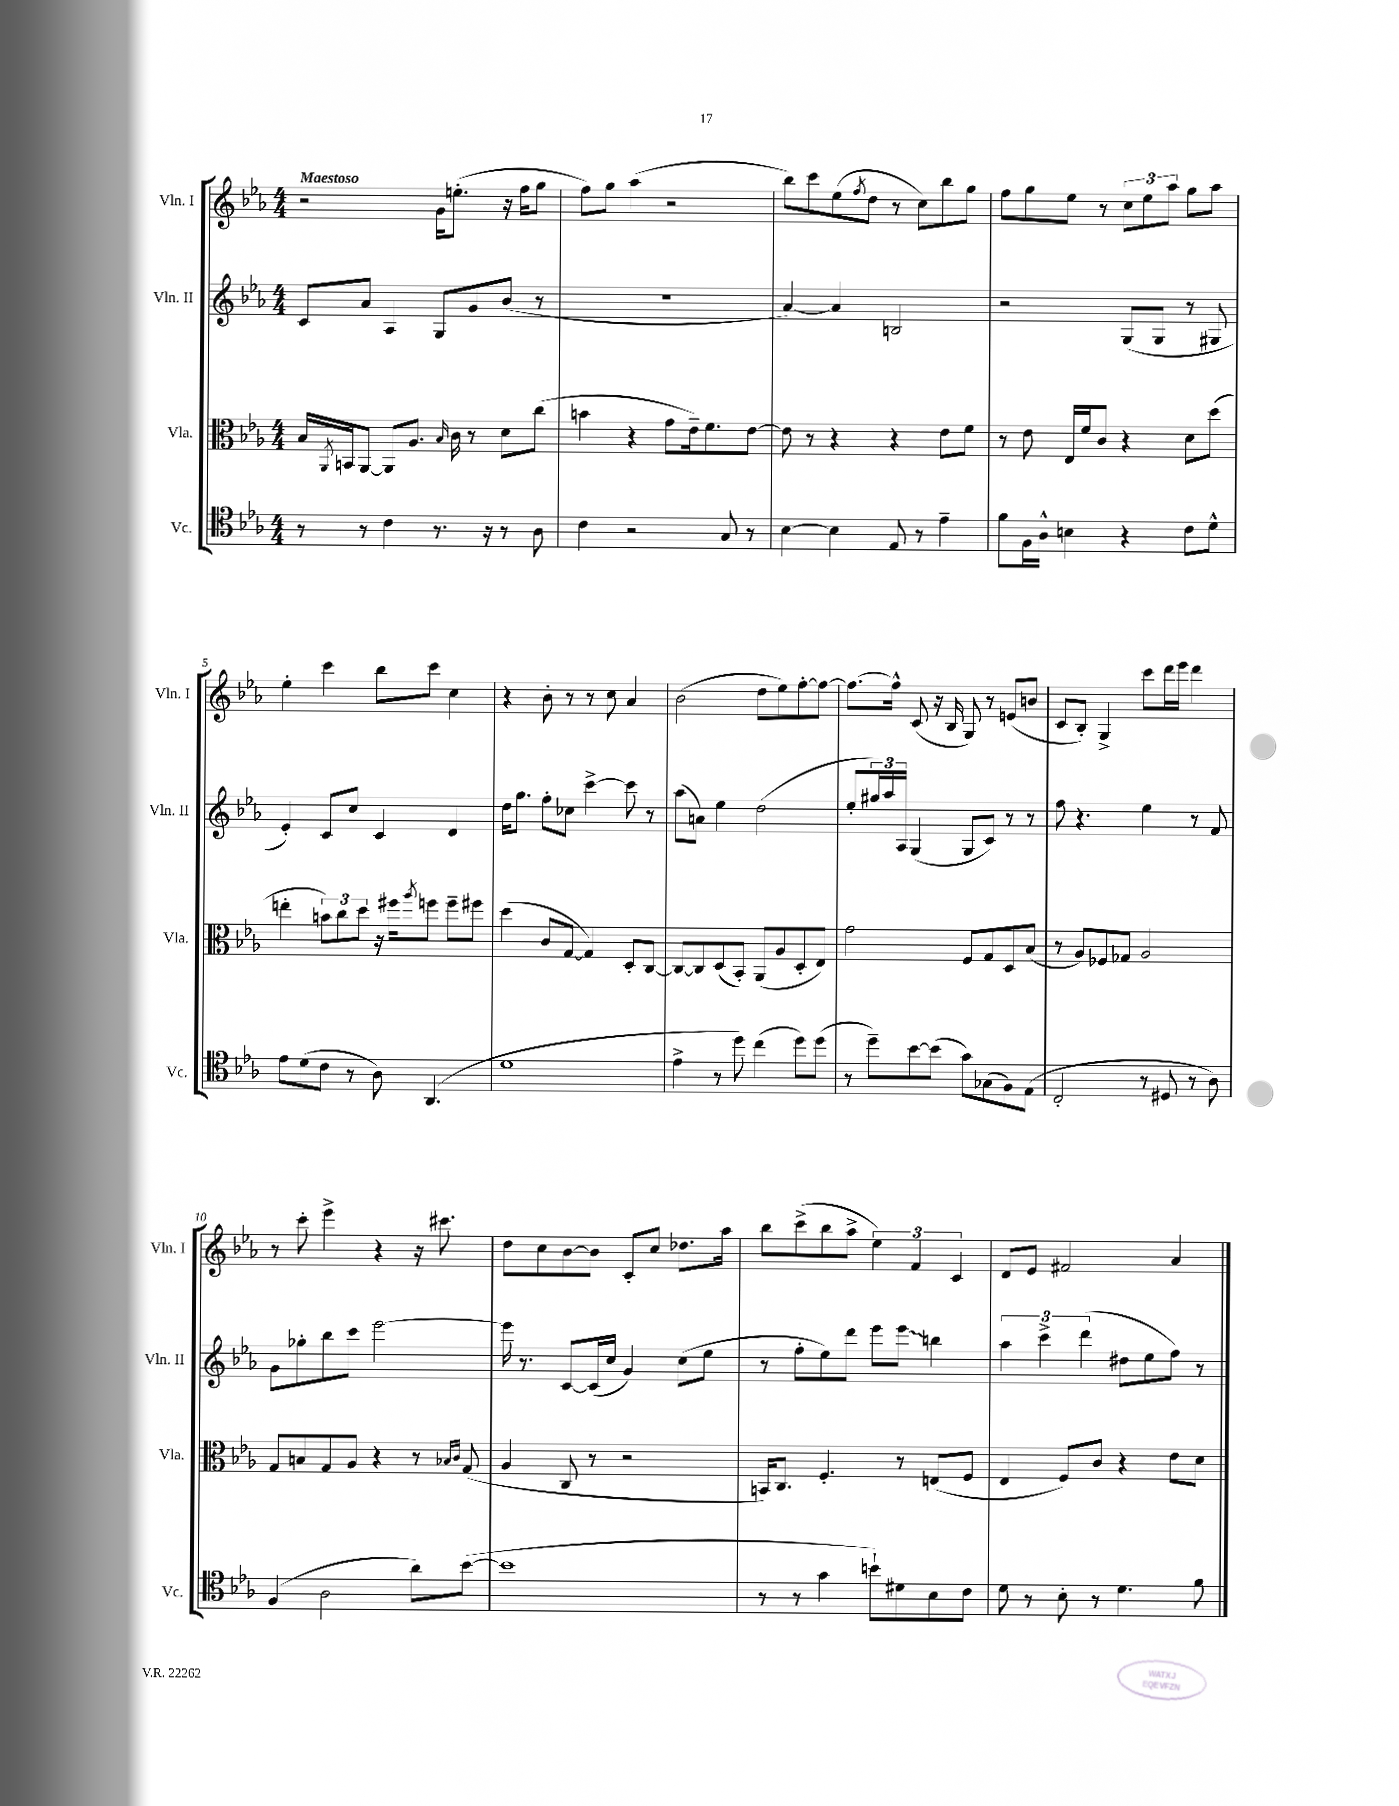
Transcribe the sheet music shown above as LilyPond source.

<<
\new StaffGroup <<
\new Staff = "s0" \with { instrumentName = "Vln. I" shortInstrumentName = "Vln. I" } {
    \clef treble \key ees \major \numericTimeSignature \time 4/4 \tempo "Maestoso"
    r2 g'16 e''8.-.( r16 f''16 g''8 |
    f''8) g''8 aes''4( r2 |
    bes''8) c'''8 ees''8( \acciaccatura { f''8 } d''8 r8 c''8) bes''8 g''8 |
    f''8 g''8 ees''8 r8 \tuplet 3/2 { c''8 ees''8 aes''8 } g''8 aes''8 |
    ees''4-. c'''4 bes''8 c'''8 c''4 |
    r4 bes'8-. r8 r8 c''8 aes'4 |
    bes'2( d''8 ees''8) f''8~-. f''8~ |
    f''8.~ f''16-^ c'8( r16 bes16 g8) r8 e'8( b'8 |
    c'8 bes8-.) g4-> c'''8 d'''16 ees'''16 d'''4 |
    r8 c'''8-. ees'''4-> r4 r16 cis'''8. |
    d''8 c''8 bes'8~ bes'8 c'8-. c''8 des''8. aes''16 |
    bes''8 c'''8->( bes''8 aes''8-> \tuplet 3/2 { ees''4) f'4 c'4 } |
    d'8 ees'8 fis'2 aes'4 \bar "|." |
}
\new Staff = "s1" \with { instrumentName = "Vln. II" shortInstrumentName = "Vln. II" } {
    \clef treble \key ees \major \numericTimeSignature \time 4/4
    c'8 aes'8 aes4 g8 g'8 bes'8( r8 |
    R1 |
    aes'4~) aes'4 b2 |
    r2 g8( g8 r8 gis8 |
    ees'4-.) c'8 c''8 c'4 d'4 |
    d''16 g''8. f''8-. ces''8 c'''4~-> c'''8 r8 |
    aes''8( a'8) ees''4 d''2( |
    ees''8-. \tuplet 3/2 { gis''16) aes''16 aes16 } g4( g8 c'8) r8 r8 |
    f''8 r4. ees''4 r8 f'8 |
    g'8 ges''8-. bes''8 c'''8 ees'''2~ |
    ees'''16 r8. c'8~ c'16( c''16 g'4) c''8( ees''8 |
    r8 f''8-. ees''8) d'''8 ees'''8 \once \override Glissando.style = #'zigzag ees'''8\glissando b''4 |
    \tuplet 3/2 { aes''4 c'''4-> d'''4( } dis''8 ees''8 f''8) r8 \bar "|." |
}
\new Staff = "s2" \with { instrumentName = "Vla." shortInstrumentName = "Vla." } {
    \clef alto \key ees \major \numericTimeSignature \time 4/4
    bes16 \acciaccatura { aes,8 } b,16 aes,8~ aes,8 aes8. \grace { bes16 } c'16 r8 d'8 c''8( |
    b'4 r4 g'8 ees'16--) f'8. ees'8~ |
    ees'8 r8 r4 r4 ees'8 f'8 |
    r8 ees'8 ees16 f'16 c'8 r4 d'8 d''8( |
    e''4-. \tuplet 3/2 { b'8) c''8 d''8 } r16 fis''16 \acciaccatura { aes''8 } f''8 f''8-- fis''8 |
    d''4( c'8 g8~ g4) d8-. c8~ |
    c8~ c8 d8( bes,8-.) aes,8( aes8 d8-. ees8) |
    g'2 f8 g8 d8 bes8( |
    r8 aes8) fes8 ges8 aes2 |
    g8 b8 g8 aes8 r4 r8 \grace { bes16 c'16 } g8( |
    aes4 c8 r8 r2 |
    b,16) c8. f4.-. r8 e8( f8 |
    ees4 f8) c'8 r4 ees'8 d'8 \bar "|." |
}
\new Staff = "s3" \with { instrumentName = "Vc." shortInstrumentName = "Vc." } {
    \clef tenor \key ees \major \numericTimeSignature \time 4/4
    r8 r8 c'4 r8. r16 r8 aes8 |
    c'4 r2 g8 r8 |
    bes4~ bes4 ees8 r8 ees'4-- |
    f'8 f16 aes16-^ b4 r4 c'8 d'8-^ |
    ees'8 d'8( c'8 r8 aes8) aes,4.( |
    d'1 |
    ees'4-> r8 d''8) c''4( d''8) d''8( |
    r8 d''8--) bes'8~ bes'8( g'8) ges8( f8) ees8( |
    c2-. r8 dis8 r8 aes8) |
    f4( aes2 aes'8) bes'8~( |
    bes'1 |
    r8 r8 g'4 b'8-!) dis'8 bes8 c'8 |
    d'8 r8 bes8-. r8 d'4. f'8 \bar "|." |
}
>>
>>
